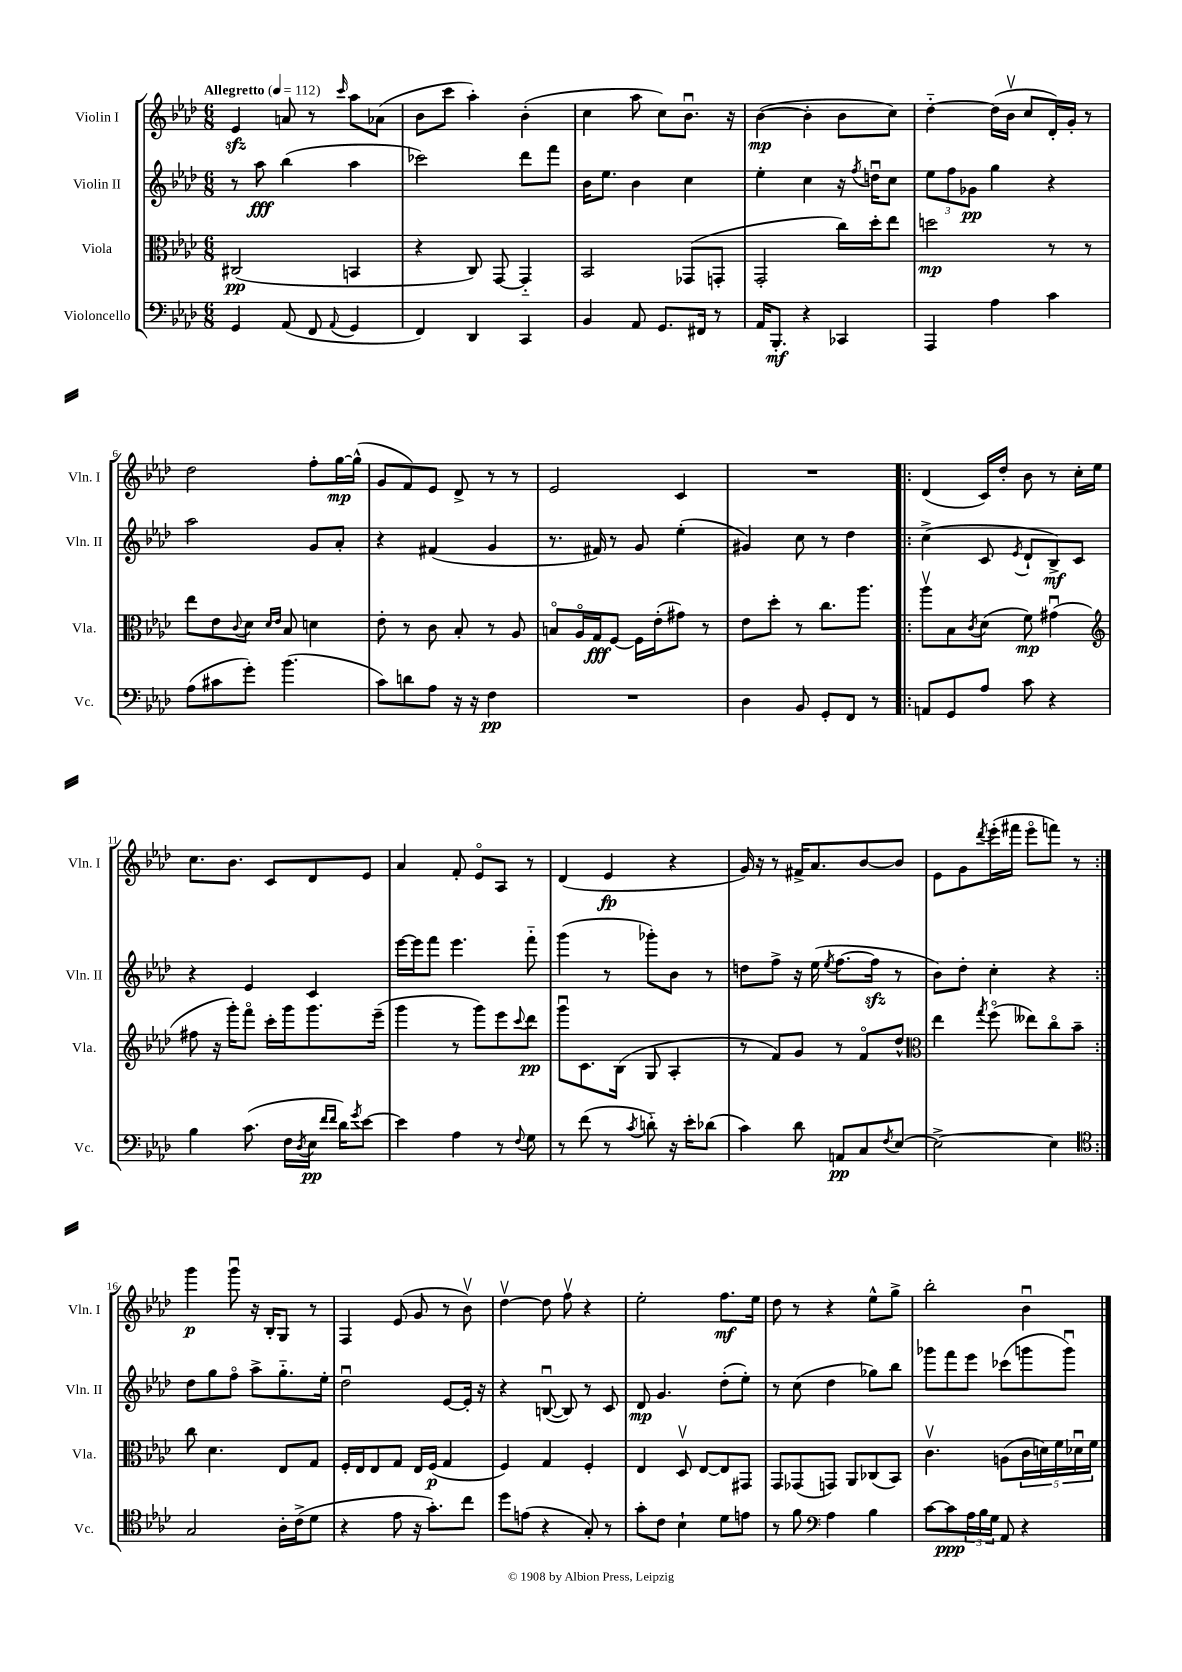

**kern	**kern	**kern	**kern
*staff4	*staff3	*staff2	*staff1
*clefF4	*clefC3	*clefG2	*clefG2
*k[b-e-a-d-]	*k[b-e-a-d-]	*k[b-e-a-d-]	*k[b-e-a-d-]
*M6/8	*M6/8	*M6/8	*M6/8
*MM112	*MM112	*MM112	*MM112
4GG/	(2C#/	8r	4e-/
.	.	8aa-\	.
(8AA-/	.	(4bb-\	8a/
8FF/	.	.	8r
8qqAA-/	.	.	16qqccc/
4GG/	4BB/	4aa-\	8aa-\L
.	.	.	(8a-\J
=	=	=	=
4FF/)	4r	2ccc-\)	8b-\L
.	.	.	8ccc\J
4DD-/	8C/)	.	4aa-'\)
.	[8GG/	.	.
4CC/	4GG'~/]	8ddd-\L	(4b-'\
.	.	8fff\J	.
=	=	=	=
4BB-/	2BB-/	16b-\LK	4cc\
.	.	8.ee-\J	.
8AA-/	.	4b-\	8aa-\
8.GG/L	.	.	8cc\L)
.	(8GG-/L	4cc\	8.b-u\J
16FF#/Jk	.	.	.
8r	8GG'/J	.	.
.	.	.	16r
=	=	=	=
16AA-/LK	2GG'/	4ee-'\	([4b-\
8.BBB-'/J	.	.	.
4r	.	4cc\	4b-'\]
4CC-/	16cc\LL)	16r	8b-\L
.	.	8qff/	.
.	16dd-'\J	16ddu\LK	.
.	8ee-\J	8cc\J	8cc\J)
=	=	=	=
4AAA-/	2dd\	12ee-\L	[4dd-'~\
.	.	12ff\	.
.	.	12g-\J	.
4A-\	.	4gg\	(16dd-\]LL
.	.	.	16b-v\JJ
.	.	.	8cc/L
4c\	8r	4r	16d-'/L)
.	.	.	16g'/JJ
.	8r	.	8r
=	=	=	=
(8A-\L	8ee-\L	2aa-\	2dd-\
8c#\	8e-\	.	.
.	8qqc/	.	.
8g'\J)	8d-\J	.	.
.	16qqd-/LL	.	.
.	16qqe-/JJ	.	.
(4.b-\	8B-/	.	.
.	4d\	8g/L	8ff'\L
.	.	8a-'/J	[16gg\L
.	.	.	(16gg^^\]JJ
=	=	=	=
8c\L)	8e-'\	4r	8g/L
8d\	8r	.	8f/)
8A-\J	8c\	(4f#/	8e-/J
16r	8B-'/	.	8d-^/
16r	.	.	.
4F\	8r	4g/	8r
.	8A-/	.	8r
=	=	=	=
2.r	8Bo/L	8.r	2e-/
.	16A-o/L	.	.
.	16G/J	16f#/)	.
.	[8F/J	8r	.
.	16F\]LL	8g/	.
.	(16e-'\J	.	.
.	8g#\J)	(4ee-'\	4c/
.	8r	.	.
=	=	=	=
4D-\	8e-\L	4g#/)	2.r
.	8dd-'\J	.	.
8BB-/	8r	8cc\	.
8GG'/L	8.cc\L	8r	.
8FF/J	.	4dd-\	.
.	8.aa-\J	.	.
8r	.	.	.
=!|:	=!|:	=!|:	=!|:
8AA/L	8aa-v\L	(4cc^\	(4d-/
8GG/	8B-\	.	.
.	8qc/	.	.
8A-/J	(8d-\J	8c/	16c/LL)
.	.	.	16dd-'/JJ
.	.	8qe-/	.
8c\	8f\)	8d-`/L	8b-\
4r	(4g#u\	8B-^/)	8r
.	.	8c/J	16cc'\LL
.	.	.	16ee-\JJ
=	=	=	=
*	*clefG2	*	*
4B-\	8ff#\	4r	8.cc\L
.	16r	.	.
.	16ggg'\LK)	.	8.b-\J
(8.c\	8fffo\J	4e-/	.
.	16ccc'\LL	.	8c/L
16F\LL	16ggg\J	.	.
8qD-/	.	.	.
16E-\JJ	8.ggg\	4c/	8d-/
16qqf/LL	.	.	.
16qqf/JJ	.	.	.
16d-\LK)	.	.	.
8qg/	.	.	.
[8e-\J	.	.	8e-/J
.	(16eee-~\Jk	.	.
=	=	=	=
4e-\]	4ggg\	[16eee-\LL	4a-/
.	.	16eee-\]J	.
.	.	8fff\J	.
4A-\	8r	4.eee-\	8f'/
.	8ggg\L)	.	8e-o/L
8r	8eee-\	.	8A-/J
8qqF/	8qqccc/	.	.
8G\	8ddd-\J	8fff'~\	8r
=	=	=	=
8r	8gggu\L	(4ggg\	(4d-/
(8f\	8.c\	.	.
8r	.	8r	4e-/
.	(16B-\Jk	.	.
8qc/	.	.	.
8d'~\)	8G/	8ggg-'\L)	.
16r	4A-'/	8b-\J	4r
16e-'\LK	.	.	.
(8d-\J	.	8r	.
=	=	=	=
4c\)	8r	8dd\L	16g/)
.	.	.	16r
.	8f/L)	8ff^\J	8r
8d-\	8g/J	16r	16f#^/LK
.	.	(16ee-\	8.a-/
.	.	8qee-/	.
8AA/L	8r	[8.ff\L	.
8C/	8fo/L	.	[8b-/
.	.	16ff\]Jk	.
8qF/	.	.	.
[8E-/J	8dd-^^/J	8r	8b-/]J
=	=	=	=
*	*clefC3	*	*
2E-^\_	4ee-\	8b-\L)	8e-\L
.	.	8dd-'\J	8g\
.	8qgg/	.	8qddd-/
.	(8ffo\	4cc'\	(16eee-'\L
.	.	.	16fff#\JJ
.	8ee--\L)	.	8eee-o\L
4E-\]	8cco\	4r	8fff\J)
.	8b-~\J	.	8r
=:|!	=:|!	=:|!	=:|!
*clefC4	*	*	*
2G/	8cc\	8dd-\L	4ggg\
.	4.d-\	8gg\	.
.	.	8ffo\J	8gggu\
.	.	8aa-^\L	16r
.	.	.	16B-'/LK
16A-'\LL	8E-/L	8.gg'~\	8G/J
(16c^\J	.	.	.
8d-\J	8G/J	.	8r
.	.	16ee-'\Jk	.
=	=	=	=
4r	16F'/LL	2dd-u\	4F/
.	16E-/J	.	.
.	8E-/	.	.
8e-\	8G/J	.	(8e-/
16r	16E-/LL	.	8g/
8.g'\L)	(16F/JJ	.	.
.	4G/	[8e-/L	8r
8cc\J	.	16e-'/]Jk	8b-v\)
.	.	16r	.
=	=	=	=
8dd-\L	4F/)	4r	[4dd-v\
(8e\J	.	.	.
4r	4G/	([8Bu/	8dd-\]
.	.	8B/])	8ffv\
8G'/)	4F'/	8r	4r
8r	.	8c/	.
=	=	=	=
8g'\L	4E-/	8d-/	2ee-'\
8c\J	.	4.g/	.
4B-`\	8D-v/	.	.
.	[8E-/L	.	.
8d-\L	8E-/]	(8dd-'\L	8.ff\L
8e\J	8GG#/J	8ee-'\J)	.
.	.	.	16ee-\Jk
=	=	=	=
8r	8GG/L	8r	8dd-\
8f\	(8GG-/	(8cc\	8r
*clefF4	*	*	*
4A-\	8GG/J)	4dd-\	4r
.	8AA-/L	.	.
4B-\	(8C-/	8gg-\L)	8ee-^^\L
.	8BB-/J)	8bb-\J	8gg^\J
=	=	=	=
[8c\L	4.cv\	8ggg-\L	2bb-'\
8c\]	.	8fff\	.
24A-\L	.	8eee-\J	.
24B-\	.	.	.
24G\JJ	.	.	.
8AA-/	(8A\L	(8ccc-\L	.
4r	20c\L	8ggg\	4b-u\
.	20d\)	.	.
.	20f\	.	.
.	.	8gggu\J)	.
.	20d-u\	.	.
.	20f\JJ	.	.
==	==	==	==
*-	*-	*-	*-
